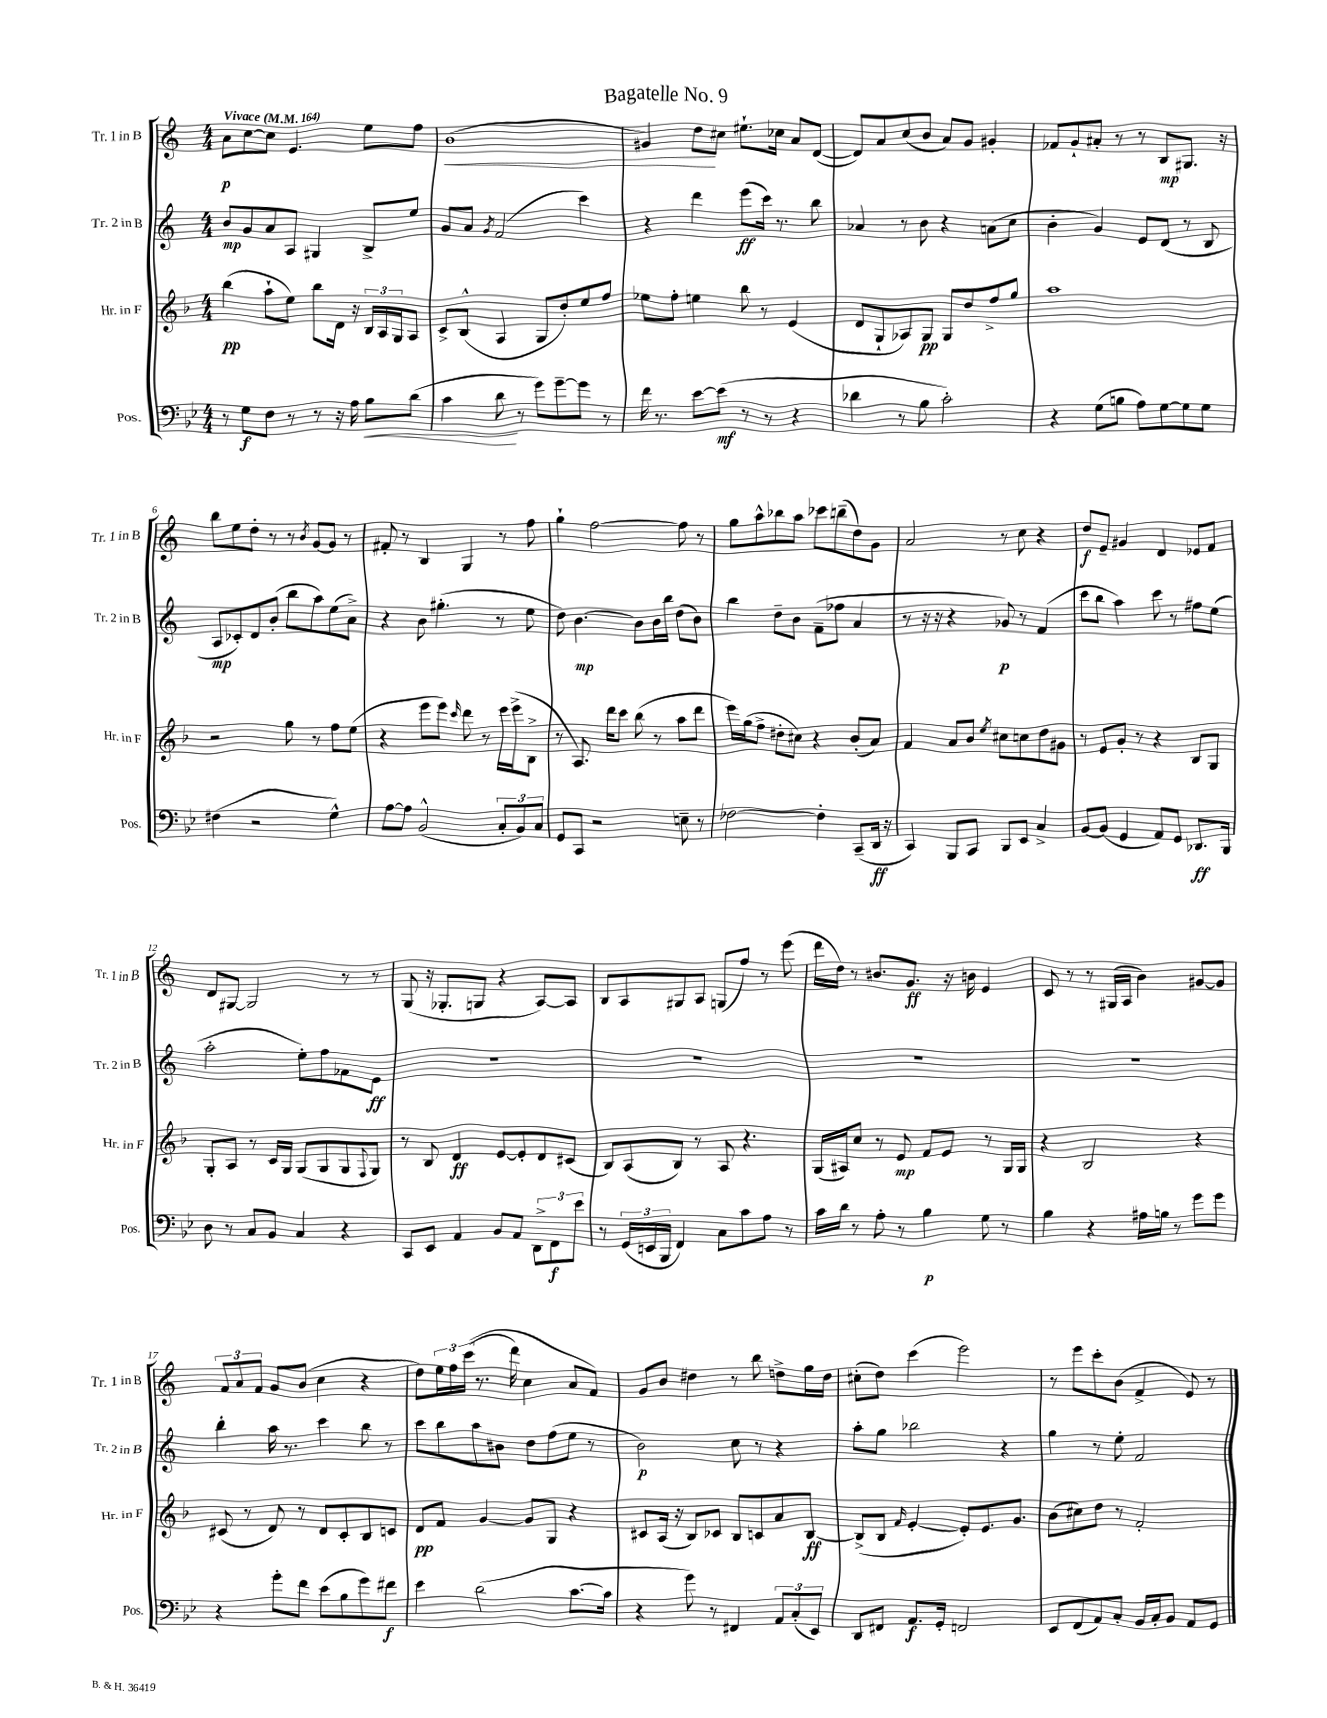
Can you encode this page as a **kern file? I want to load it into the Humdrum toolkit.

**kern	**dynam	**kern	**dynam	**kern	**dynam	**kern	**dynam
*part4	*part4	*part3	*part3	*part2	*part2	*part1	*part1
*staff4	*staff4	*staff3	*staff3	*staff2	*staff2	*staff1	*staff1
*I"Pos.	*	*I"Hr. in F	*	*I"Tr. 2 in B	*	*I"Tr. 1 in B	*
*I'Pos.	*	*I'Hr. in F	*	*I'Tr. 2 in B	*	*I'Tr. 1 in B	*
*clefF4	*	*clefG2	*	*clefG2	*	*clefG2	*
*k[b-e-]	*	*k[b-]	*	*k[]	*	*k[]	*
*M4/4	*	*M4/4	*	*M4/4	*	*M4/4	*
*MM164	*	*MM164	*	*MM164	*	*MM164	*
=1	=1	=1	=1	=1	=1	=1	=1
!	!	!	!	!	!	!LO:TX:a:B:t=Vivace	!
8r	.	(4bb-\	pp	8b/L	mp	8a\L	p
8G\L	f	.	.	8g/	.	[8cc\	.
8F\J	.	8aa`\L	.	8a/	.	8cc\J]	.
8r	.	8ee\J)	.	8A/J	.	4.e/	.
8r	.	8bb-\L	.	4G#X/	.	.	.
16r	.	16d\Jk	.	.	.	.	.
16A\	.	16r	.	.	.	.	.
!	!LO:HP:b	!	!	!	!	!	!
8B-\L	<	24B-/LL	.	8B^/L	.	8ee\L	.
.	.	24A/	.	.	.	.	.
.	.	24G/J	.	.	.	.	.
(8d\J	.	8A/J	.	8ee/J	.	8ff\J	.
=2	=2	=2	=2	=2	=2	=2	=2
!	!	!	!	!	!	!	!LO:HP:b
4c\	.	8c^/L	.	8g/L	.	(1b	<
.	.	(8B-^^/J	.	8a/J	.	.	.
.	.	.	.	8qg/	.	.	.
8d\	.	4A/	.	(2f/	.	.	.
8r	[	.	.	.	.	.	.
8g\L)	.	8G/L	.	.	.	.	.
[8g~\	.	8dd'/)	.	.	.	.	.
8g\J]	.	8ee/	.	4ccc\)	.	.	.
8r	.	8ff/J	.	.	.	.	.
=3	=3	=3	=3	=3	=3	=3	=3
16f\	.	8ee-X\L	.	4r	.	4g#X/)	.
8.r	.	.	.	.	.	.	.
.	.	8ff'\J	.	.	.	.	.
[8e-\L	.	4een\	.	4ddd\	.	8dd\L	.
(8e-\J]	mf	.	.	.	.	8cc#X\J	[
8r	.	8bb-\	.	(8eee\L	ff	8.ee#X`\L	.
8r	.	8r	.	16ccc\Jk)	.	.	.
.	.	.	.	8.r	.	16cc-X\Jk	.
4r	.	(4e/	.	.	.	8a/L	.
.	.	.	.	8bb\	.	([8d/J	.
=4	=4	=4	=4	=4	=4	=4	=4
4d-X\	.	8d/L	.	4a-X/	.	8d/L])	.
.	.	8G`/	.	.	.	8a/	.
8r	.	8A-X/)	.	8r	.	(8cc/	.
8B-\	.	8G/J	pp	8b\	.	8b/J	.
2c'\)	.	8G/L	.	4r	.	8a/L)	.
.	.	8dd/	.	.	.	8g/J	.
.	.	8ff^/	.	(8an\L	.	4g#X'/	.
.	.	8gg/J	.	8cc\J	.	.	.
=5	=5	=5	=5	=5	=5	=5	=5
4r	.	1aa	.	4b'\	.	8f-X/L	.
.	.	.	.	.	.	8g`/	.
(8G\L	.	.	.	4g/)	.	8a#X'/J	.
8Bn\J	.	.	.	.	.	8r	.
8A\L)	.	.	.	8e/L	.	8r	.
[8G\	.	.	.	(8d/J	.	8B/L	mp
8G\]	.	.	.	8r	.	8.G#X/J	.
8G\J	.	.	.	8B/	.	.	.
.	.	.	.	.	.	16r	.
!!LO:LB:g=z
=6	=6	=6	=6	=6	=6	=6	=6
(4F#X\	.	2r	.	8A/L	mp	8bb\L	.
.	.	.	.	8c-X'/)	.	8ee\	.
2r	.	.	.	8d/	.	8dd'\J	.
.	.	.	.	(8b'/J	.	8r	.
.	.	8gg\	.	8bb\L	.	8r	.
.	.	.	.	.	.	8qb/	.
.	.	8r	.	8aa\)	.	[8g/L	.
4G^^\)	.	8ff\L	.	(8ee\	.	8g/J]	.
.	.	(8ee\J	.	8a^\J)	.	8r	.
=7	=7	=7	=7	=7	=7	=7	=7
[8A\L	.	4r	.	4r	.	8f#X'/	.
8A\J]	.	.	.	.	.	8r	.
(2BB-^^/	.	8eee\L	.	8b\	.	4B/	.
.	.	8eee\J)	.	(4.gg#X'\	.	.	.
.	.	16qqccc/	.	.	.	.	.
.	.	8ddd\	.	.	.	4G/	.
.	.	8r	.	.	.	.	.
12C'/L	.	16eee\LL	.	8r	.	8r	.
.	.	(16eee^\J	.	.	.	.	.
12BB-/)	.	.	.	.	.	.	.
.	.	8B-^\J	.	8ee\	.	8ff\	.
12C/J	.	.	.	.	.	.	.
=8	=8	=8	=8	=8	=8	=8	=8
8GG/L	.	8r	.	8dd\)	.	4gg`\	.
8CC/J	.	8.A/)	.	[4.b\	mp	.	.
2r	.	.	.	.	.	[2ff\	.
.	.	16ddd\KL	.	.	.	.	.
.	.	8ccc\J	.	.	.	.	.
.	.	(8bb-\	.	8b\L]	.	.	.
.	.	8r	.	16b\L	.	.	.
.	.	.	.	16bb\JJ	.	.	.
8En~\	.	8aa\L	.	(8dd\L	.	8ff\]	.
8r	.	8ddd\J	.	8b\J)	.	8r	.
=9	=9	=9	=9	=9	=9	=9	=9
[2F-X\	.	16eee\LL)	.	4bb\	.	8gg\L	.
.	.	(16gg\J	.	.	.	.	.
.	.	8ff^\J	.	.	.	8aa^^\	.
.	.	8dd#X'\L	.	8dd~\L	.	8bb-X\	.
.	.	8cc#X\J)	.	8b\J	.	8aa\J	.
4F-'\]	.	4r	.	(8f~\L	.	8ccc-X\L	.
.	.	.	.	8ff-X\J	.	(8bbn~\	.
(8CC~/L	.	(8b-'/L	.	4a/	.	8dd\)	.
16DD/Jk	ff	8a/J)	.	.	.	8g\J	.
16r	.	.	.	.	.	.	.
=10	=10	=10	=10	=10	=10	=10	=10
4CC/)	.	4f/	.	8r	.	2a/	.
.	.	.	.	16r	.	.	.
.	.	.	.	16r	.	.	.
8BBB-/L	.	8a/L	.	4r	.	.	.
8CC/J	.	8b-/J	.	.	.	.	.
.	.	8qee/	.	.	.	.	.
8BBB-/L	.	8cc#X\L	.	8g-X/)	p	8r	.
8EE-/J	.	8ccn\	.	8r	.	8cc\	.
4C^/	.	8dd\	.	(4f/	.	4r	.
.	.	8g#X\J	.	.	.	.	.
=11	=11	=11	=11	=11	=11	=11	=11
[8BB-/L	.	8r	.	8ccc\L	.	8dd/L	f
(8BB-/J]	.	8e/L	.	8bb\J	.	8e~/J	.
4GG/	.	8g'/J	.	4aa\)	.	4g#X/	.
.	.	8r	.	.	.	.	.
8AA/L)	.	4r	.	8ccc\	.	4d/	.
8GG/J	.	.	.	8r	.	.	.
8.DD-X/L	ff	8B-/L	.	8ff#X\L	.	8e-X/L	.
.	.	8G/J	.	(8ee\J	.	8f/J	.
16BBB-/Jk	.	.	.	.	.	.	.
!!LO:LB:g=z
=12	=12	=12	=12	=12	=12	=12	=12
8D\	.	8G'/L	.	2aa'\	.	8d/L	.
8r	.	8A/J	.	.	.	[8G#X/J	.
8C/L	.	8r	.	.	.	2G#/]	.
8BB-/J	.	16c/LL	.	.	.	.	.
.	.	16G/JJ	.	.	.	.	.
4C/	.	(8G/L	.	8ee'\L)	.	.	.
.	.	8G/	.	8ff\	.	.	.
4r	.	8G/	.	8f-X\	.	8r	.
.	.	8qqF/	.	.	.	.	.
.	.	8G/J)	.	8e\J	ff	8r	.
=13	=13	=13	=13	=13	=13	=13	=13
8CC/L	.	8r	.	1r	.	(8G/	.
8EE-/J	.	8B-/	.	.	.	16r	.
.	.	.	.	.	.	8.G-X'/L	.
4AA/	.	4d/	ff	.	.	.	.
.	.	.	.	.	.	8Gn/J	.
8BB-/L	.	[8e/L	.	.	.	4r	.
8AA/J	.	8e'/]	.	.	.	.	.
12DD^\L	.	8d/	.	.	.	[8A/L)	.
12FF\	f	.	.	.	.	.	.
.	.	(8c#X/J	.	.	.	8A/J]	.
12e-\J	.	.	.	.	.	.	.
=14	=14	=14	=14	=14	=14	=14	=14
8r	.	8B-/L)	.	1r	.	8B/L	.
(24GG/LL	.	(8A/	.	.	.	8A/	.
24EEn/	.	.	.	.	.	.	.
24BBB-/JJ	.	.	.	.	.	.	.
4FF/)	.	8B-/J)	.	.	.	8G#X/	.
.	.	8r	.	.	.	8A/J	.
8C\L	.	8A/	.	.	.	(8Gn/L	.
8c\	.	4.r	.	.	.	8ff/J)	.
8A\J	.	.	.	.	.	8r	.
8r	.	.	.	.	.	(8eee\	.
=15	=15	=15	=15	=15	=15	=15	=15
16c\LL	.	(16G/LL	.	1r	.	16ddd\LL	.
16d\JJ	.	16A#X/J)	.	.	.	16dd\JJ)	.
8r	.	8cc/J	.	.	.	8r	.
8A'\	.	8r	.	.	.	8.b#X/L	.
8r	.	8e/	mp	.	.	.	.
.	.	.	.	.	.	8.g/J	ff
4B-\	p	8f/L	.	.	.	.	.
.	.	8e/J	.	.	.	16r	.
.	.	.	.	.	.	16bn\	.
8G\	.	8r	.	.	.	4e/	.
8r	.	16G/LL	.	.	.	.	.
.	.	16G/JJ	.	.	.	.	.
=16	=16	=16	=16	=16	=16	=16	=16
4B-\	.	4r	.	1r	.	8c/	.
.	.	.	.	.	.	8r	.
4r	.	2B-/	.	.	.	8r	.
.	.	.	.	.	.	(16G#X/LL	.
.	.	.	.	.	.	16A/JJ	.
16A#X\LL	.	.	.	.	.	4b\)	.
16Bn\JJ	.	.	.	.	.	.	.
8r	.	.	.	.	.	.	.
8g\L	.	4r	.	.	.	[8g#X/L	.
8g\J	.	.	.	.	.	8g#/J]	.
!!LO:LB:g=z
=17	=17	=17	=17	=17	=17	=17	=17
4r	.	(8c#X/	.	4bb'\	.	12f/L	.
.	.	.	.	.	.	12a/	.
.	.	8r	.	.	.	.	.
.	.	.	.	.	.	12f/J	.
8g'\L	.	8d/)	.	16aa\	.	8g/L	.
.	.	.	.	8.r	.	.	.
8f\J	.	8r	.	.	.	(8b/J	.
(8e-\L	.	8d/L	.	4ccc\	.	4cc\	.
8B-\	.	8c#'/	.	.	.	.	.
8g\)	.	8B-/	.	8bb\	.	4r	.
8f#X\J	f	8cn/J	.	8r	.	.	.
=18	=18	=18	=18	=18	=18	=18	=18
4e-\	.	8d/L	pp	8ccc\L	.	8dd\L)	.
.	.	8f/J	.	8bb\	.	24ee\L	.
.	.	.	.	.	.	24ff\	.
.	.	.	.	.	.	((24ccc\JJ	.
(2d\	.	[4g/	.	8aa\	.	8.r	.
.	.	.	.	8b#X\J	.	.	.
.	.	.	.	.	.	16ddd\)	.
.	.	8g/L]	.	8dd\L	.	4cc\	.
.	.	8G/J	.	(8ff\	.	.	.
[8.c\L	.	4r	.	8ee\J	.	8a/L	.
.	.	.	.	8r	.	8f/J)	.
16c\Jk]	.	.	.	.	.	.	.
=19	=19	=19	=19	=19	=19	=19	=19
4r	.	8c#X/L	.	2b\)	p	8g/L	.
.	.	(16A/Jk	.	.	.	8b/J	.
.	.	16r	.	.	.	.	.
8g\)	.	8B-/L)	.	.	.	4dd#X\	.
8r	.	8c-X/J	.	.	.	.	.
4FF#X/	.	8B-/L	.	8cc\	.	8r	.
.	.	8cn/	.	8r	.	8bb\	.
12AA/L	.	8a/	.	4r	.	8ddn^\L	.
(12C'/	.	.	.	.	.	.	.
.	.	[8B-/J	ff	.	.	16gg\L	.
12EE-/J)	.	.	.	.	.	.	.
.	.	.	.	.	.	16dd\JJ	.
=20	=20	=20	=20	=20	=20	=20	=20
8DD/L	.	(8B-^/L]	.	8aa'\L	.	(8cc#X'\L	.
8FF#X/J	.	8B-/J	.	8gg\J	.	8dd\J)	.
.	.	16qqf/	.	.	.	.	.
8.AA/L	f	[4e'/	.	2bb-X\	.	(4ccc\	.
16GG'/Jk	.	.	.	.	.	.	.
2FFn/	.	8e'/L])	.	.	.	2eee\)	.
.	.	8.e/	.	.	.	.	.
.	.	.	.	4r	.	.	.
.	.	8.g/J	.	.	.	.	.
=21	=21	=21	=21	=21	=21	=21	=21
8EE-/L	.	(8b-\L	.	4gg\	.	8r	.
(8FF/	.	8cc#X\)	.	.	.	8eee\L	.
8AA/)	.	8dd\J	.	8r	.	8ccc'\	.
8C'/J	.	8r	.	8ee'\	.	(8b\J	.
16BB-/LL	.	2f'/	.	2f/	.	4f^/	.
16C'/J	.	.	.	.	.	.	.
8BB-/J	.	.	.	.	.	.	.
8AA/L	.	.	.	.	.	8e/)	.
8GG/J	.	.	.	.	.	8r	.
==	==	==	==	==	==	==	==
*-	*-	*-	*-	*-	*-	*-	*-
